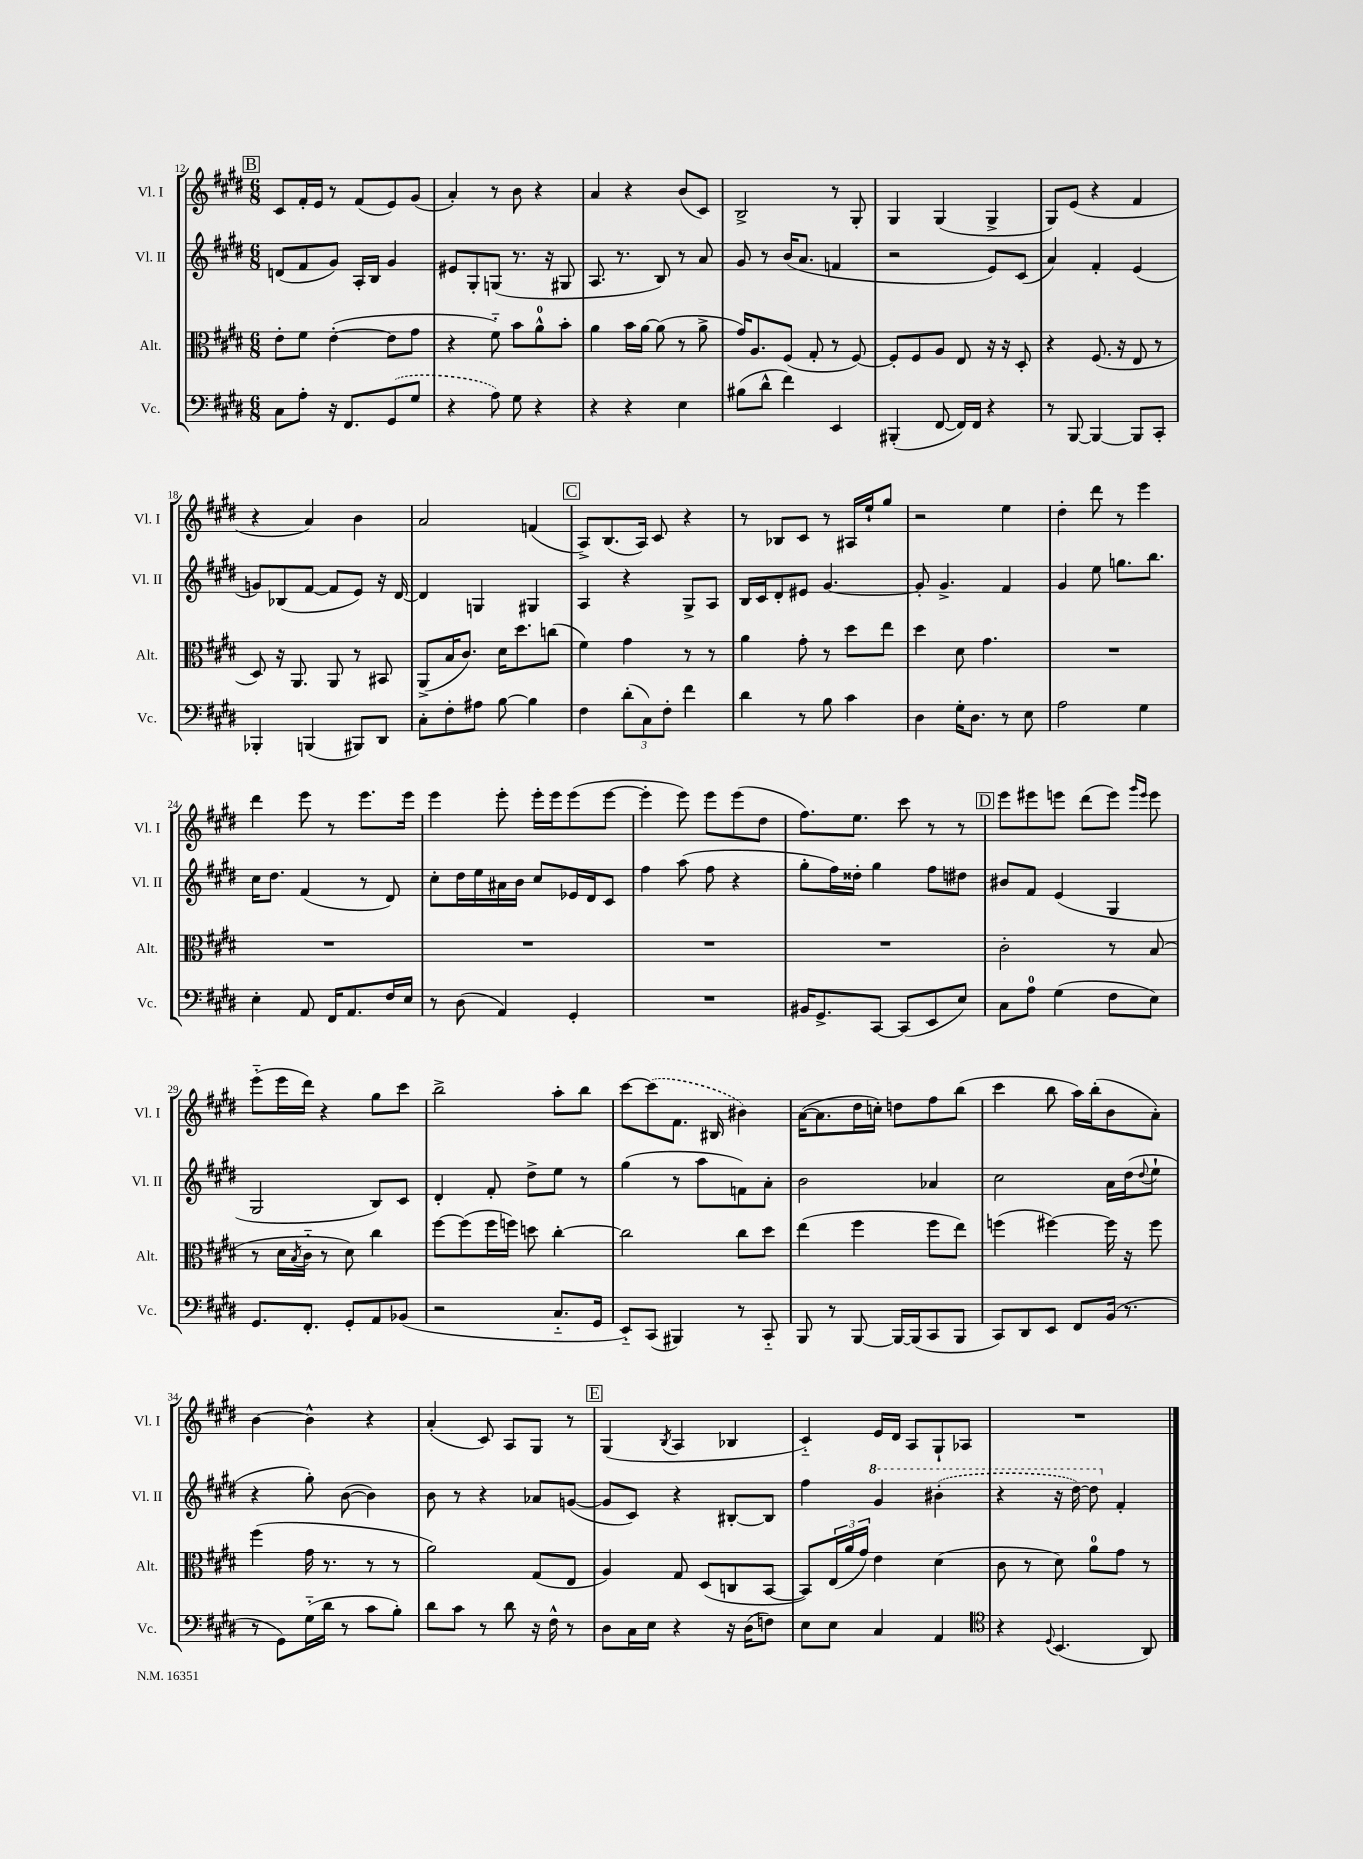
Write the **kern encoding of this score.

**kern	**kern	**kern	**kern
*staff4	*staff3	*staff2	*staff1
*clefF4	*clefC3	*clefG2	*clefG2
*k[f#c#g#d#]	*k[f#c#g#d#]	*k[f#c#g#d#]	*k[f#c#g#d#]
*M6/8	*M6/8	*M6/8	*M6/8
8C#	8e'	(8d	8c#
8A'	8f#	8f#	16f#'
.	.	.	16e
16r	([4e'	8g#)	8r
8.FF#	.	.	.
.	.	16A'	(8f#
.	.	16B	.
(8GG#	8e]	4g#	8e)
8G#	8g#	.	(8g#
=	=	=	=
4r	4r	8e#	4a')
.	.	8G#'	.
8A)	8f#'~)	(8G	8r
8G#	8b	8.r	8b
4r	8a^^	.	4r
.	.	16r	.
.	8b'	8G#	.
=	=	=	=
4r	4a	8.A	4a
.	.	8.r	.
4r	16b	.	4r
.	[16a	.	.
.	(8a]	8B)	.
4E	8r	8r	(8b
.	8a^	8a	8c#)
=	=	=	=
(8B#	16g#)	8g#	2B^
.	8.A	.	.
8d#^^	.	8r	.
4f#)	(8F#	(16b	.
.	.	8.a	.
.	8G#'	.	.
4EE	8r	4f	8r
.	[8F#)	.	8G#'
=	=	=	=
(4BBB#'	8F#']	2r	4G#
.	8F#	.	.
[8FF#	8A	.	(4G#
16FF#])	8E	.	.
16FF#	.	.	.
4r	16r	8e)	4G#^
.	16r	.	.
.	8D#'	(8c#	.
=	=	=	=
8r	4r	4a)	8G#)
[8BBB	.	.	(8e
4BBB_	(8.F#	4f#'	4r
.	16r	.	.
8BBB]	8E	(4e	4f#
8CC#'	8r	.	.
=	=	=	=
4BBB-'	8D#)	8g)	4r
.	16r	(8B-	.
.	8.AA	.	.
(4BBB	.	[8f#	4a)
.	8AA	8f#]	.
8BBB#)	8r	8e)	4b
8DD#	8BB#	16r	.
.	.	[16d#	.
=	=	=	=
8C#'	(8AA^	4d#]	2a
8F#'	16B	.	.
.	8.c#)	.	.
8A#	.	4G	.
[8B	16d#	.	.
.	8.dd#	.	.
4B]	.	4G#	(4f
.	(8cc	.	.
=	=	=	=
4F#	4f#)	4A	8A^)
.	.	.	(8.B
(12d#'	4g#	4r	.
.	.	.	16A)
12C#)	.	.	.
.	.	.	8c#
12F#'	.	.	.
4f#	8r	8G#^	4r
.	8r	8A	.
=	=	=	=
4d#	4a	16B	8r
.	.	16c#	.
.	.	8d#'	8B-
8r	8g#'	8e#	8c#
8B	8r	[4.g#	8r
4c#	8dd#	.	16A#
.	.	.	16ee`
.	8ee	.	8gg#
=	=	=	=
4D#	4dd#	8g#']	2r
.	.	4.g#^	.
16G#'	8d#	.	.
8.D#	.	.	.
.	4.g#	.	.
8r	.	4f#	4ee
8E	.	.	.
=	=	=	=
2A	2.r	4g#	4dd#'
.	.	8ee	8ddd#
.	.	8.gg	8r
4G#	.	.	4eee
.	.	8.bb	.
=	=	=	=
4E'	2.r	16cc#	4ddd#
.	.	8.dd#	.
8AA	.	(4f#	8eee
16FF#	.	.	8r
8.AA	.	.	.
.	.	8r	8.eee
16F#	.	8d#)	.
16E	.	.	16eee
=	=	=	=
8r	2.r	8cc#'	4eee
(8D#	.	16dd#	.
.	.	16ee	.
4AA)	.	16a#	8eee'
.	.	16b	.
.	.	8cc#	16eee'
.	.	.	16eee
4GG#'	.	16e-	(8eee
.	.	16d#	.
.	.	8c#	[8eee
=	=	=	=
2.r	2.r	4ff#	4eee']
.	.	(8aa	8eee)
.	.	8ff#	8eee
.	.	4r	(8eee
.	.	.	8dd#
=	=	=	=
16BB#	2.r	8gg#'	8.ff#)
8.GG#^	.	.	.
.	.	16ff#)	.
.	.	16dd##'	8.ee
[8CC#	.	4gg#	.
(8CC#]	.	.	8ccc#
8EE	.	8ff#	8r
8E)	.	8dd#	8r
=	=	=	=
8C#	2c#'	8b#	8eee
8A	.	8f#	8eee#
(4G#	.	(4e	8eee
.	.	.	(8ddd#
8F#	8r	4G#	8eee)
.	.	.	16qqggg#
.	.	.	16qqeee
8E)	(8B	.	8eee
=	=	=	=
8.GG#	8r	2G#	(8eee'~
.	16d#	.	16eee
.	8qB	.	.
8.FF#'	16c#'~	.	16ddd#)
.	8r	.	4r
8GG#'	8d#)	.	.
8AA	4cc#	8B)	8gg#
(8BB-	.	8c#	8ccc#
=	=	=	=
2r	[8ff#	4d#'	2bb^
.	(8ff#]	.	.
.	16ff#	8f#'	.
.	16ff)	.	.
.	8dd	8dd#^	.
8.C#'~	[4cc#'	8ee	8aa'
.	.	8r	8bb
16GG#	.	.	.
=	=	=	=
8EE'~)	2cc#]	(4gg#	[8ccc#
(8CC#	.	.	(8ccc#]
4BBB#)	.	8r	8.f#
.	.	8aa	.
.	.	.	16B#
8r	8cc#	8f)	4b#)
8CC#'~	8dd#	8a'	.
=	=	=	=
8BBB	(4ee	2b	([16a
.	.	.	8.a]
8r	.	.	.
[8BBB	4ff#	.	16dd#
.	.	.	16cc')
16BBB_	.	.	8dd
(16BBB]	.	.	.
8CC#	8ff#	4a-	8ff#
8BBB	8ee)	.	(8bb
=	=	=	=
8CC#)	(4ff	2cc#	4ccc#
8DD#	.	.	.
8EE	[4ff#)	.	8bb
8FF#	.	.	16aa)
.	.	.	(16bb'
(16BB	16ff#]	16a	8b
8.r	16r	(16dd#	.
.	.	8qqdd#	.
.	8ff#	8ee`	8a')
=	=	=	=
8r	(4ff#	4r	[4b
8GG#)	.	.	.
(16G#'~	16g#	8gg#')	4b^^]
16d#	8.r	.	.
8r	.	([8b	.
8c#	8r	4b])	4r
8B')	8r	.	.
=	=	=	=
8d#	2a)	8b	(4a'
8c#	.	8r	.
8r	.	4r	8c#)
8d#	.	.	8A
16r	(8G#	8a-	8G#
16F#^^	.	.	.
8r	8E	([8g	8r
=	=	=	=
8D#	4A)	8g]	(4G#
16C#	.	8c#)	.
16E	.	.	.
.	.	.	8qB
4r	8G#	4r	4A
.	(8D#	.	.
16r	8C	[8B#'	4B-
(16D#	.	.	.
8F)	[8BB	8B#]	.
=	=	=	=
8E	8BB])	4ff#	4c#'~)
8E	(24E	.	.
.	24a	.	.
.	24g#)	.	.
4C#	4e	4gg#	16e
.	.	.	16d#
.	.	.	8A
4AA	(4d#	(4bb#'	8G#`
.	.	.	8A-
=	=	=	=
*clefC4	*	*	*
4r	8c#	4r	2.r
.	8r	.	.
8qqD#	.	.	.
(4.BB	8d#)	16r	.
.	.	[16ddd#)	.
.	8a	8ddd#]	.
.	8g#	4f#'	.
8AA)	8r	.	.
==	==	==	==
*-	*-	*-	*-
